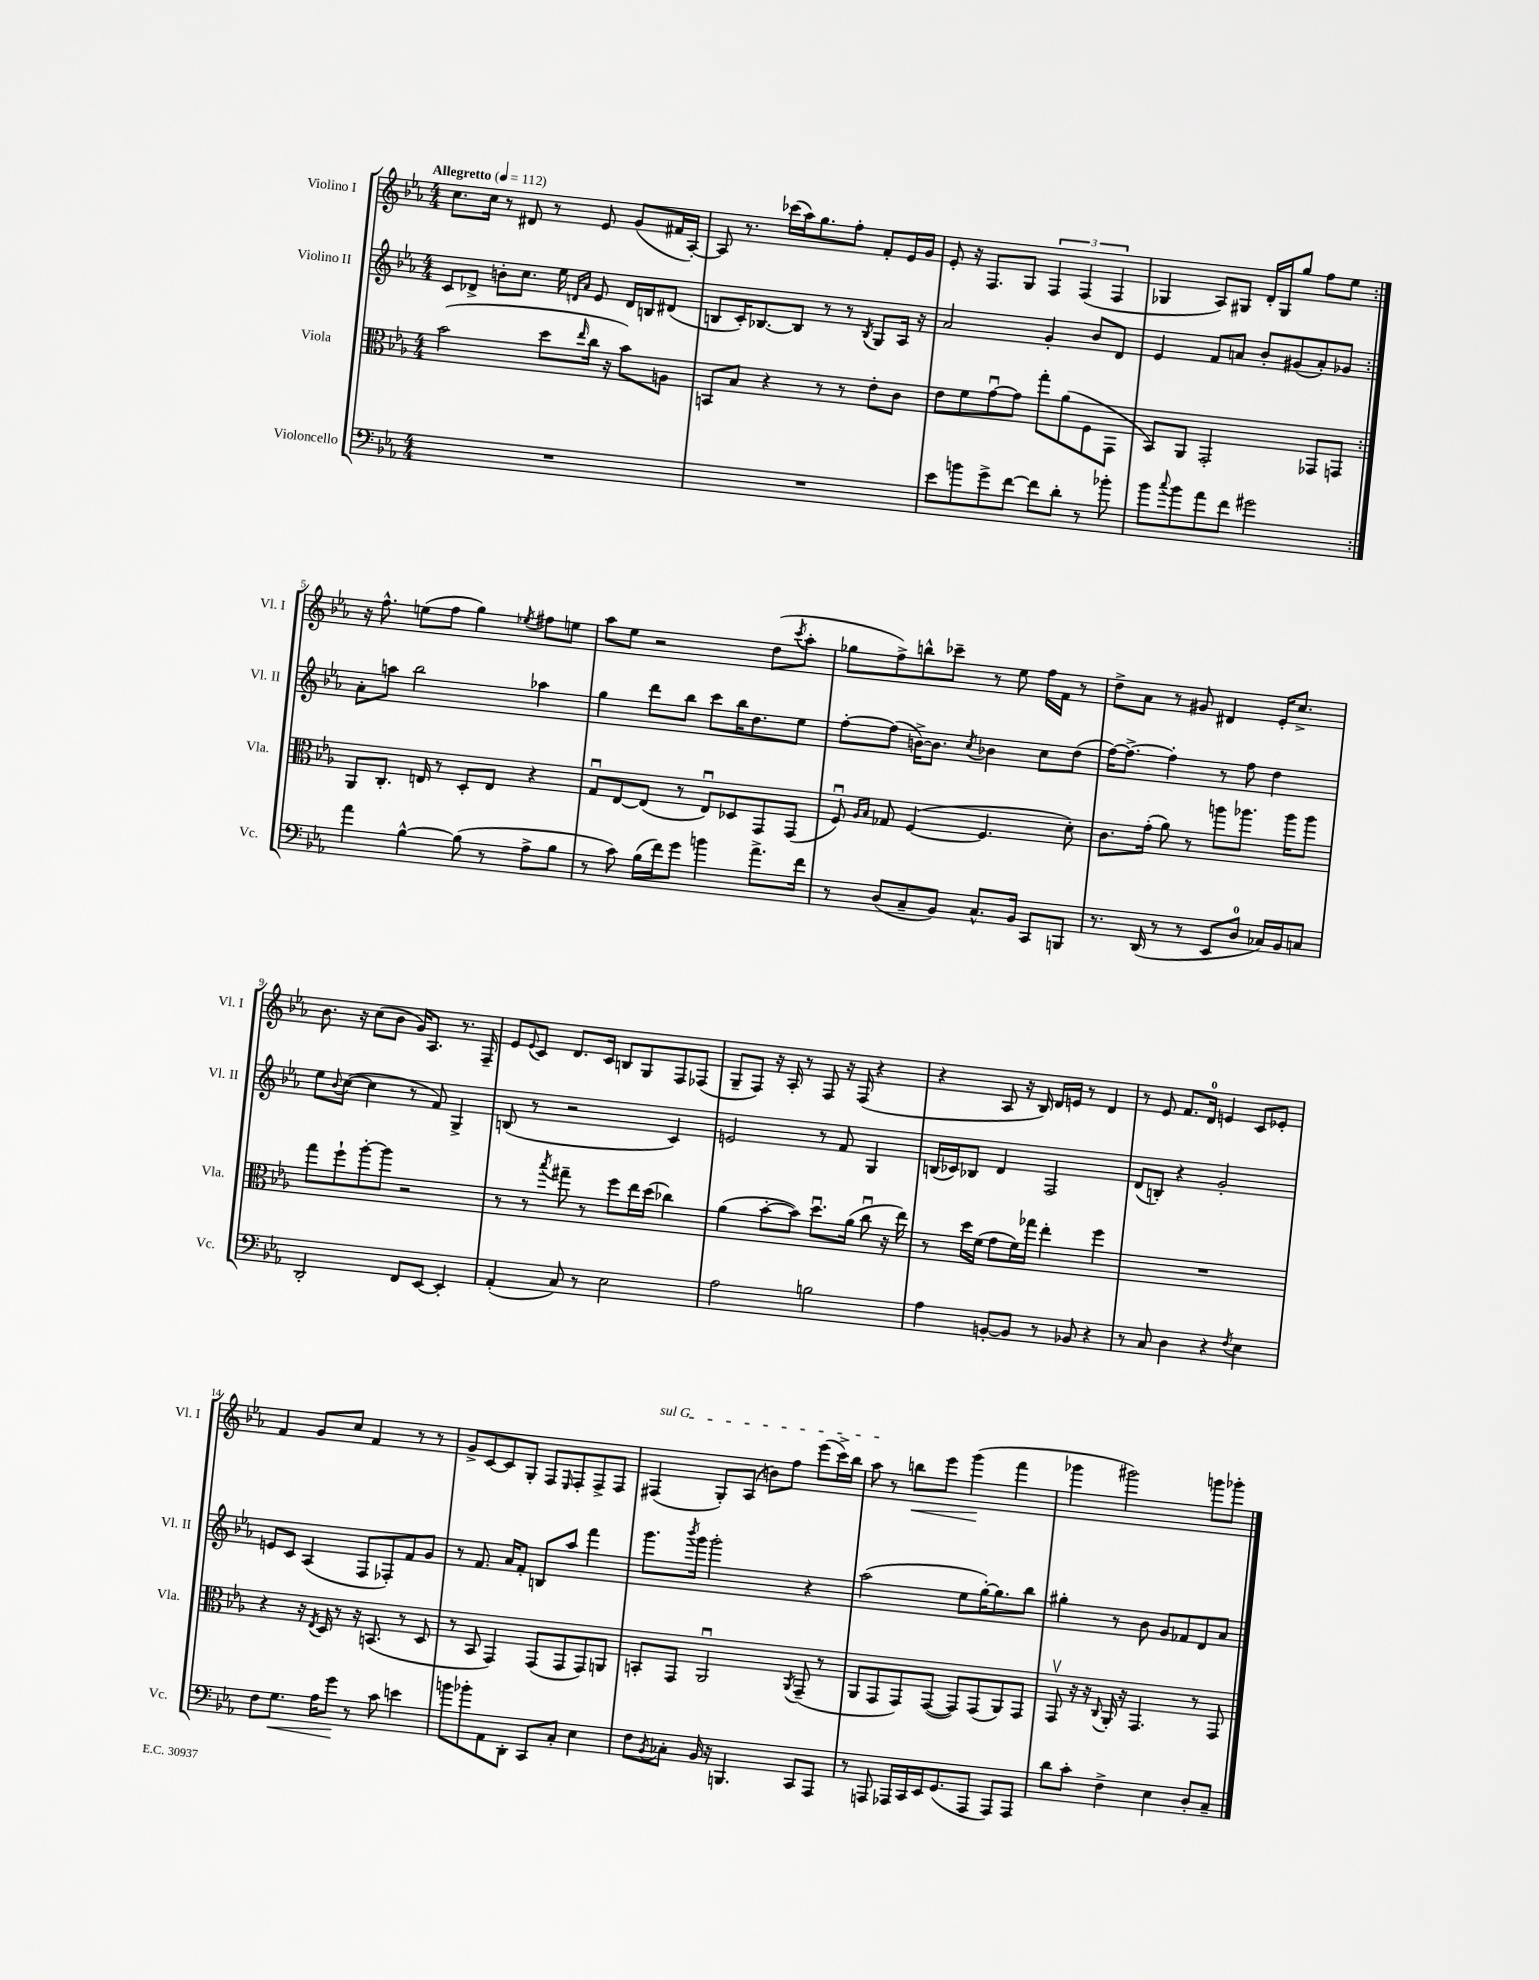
<<
\new StaffGroup <<
\new Staff = "s0" \with { instrumentName = "Violino I" shortInstrumentName = "Vl. I" } {
    \clef treble \key ees \major \numericTimeSignature \time 4/4 \tempo "Allegretto" 4 = 112
    \repeat volta 2 { c''8. c''16 r8 dis'8 r8 ees'8 g'8( fis'16 aes16~-.) |
    aes8 r8. ces'''16( aes''16) g''8. f''8-. f'8-. ees'16 g'16 |
    ees'8-. r16 f8. g8 \tuplet 3/2 { f4 f4( f4 } |
    ges4 aes8) gis8 d'16-. gis16 g''8 f''8 ees''8 | }
    r16 f''8.-^ e''8( f''8 g''4) \acciaccatura { ees''8 } fis''8 e''8 |
    aes''8 ees''8 r2 d''8( \acciaccatura { c'''8 } aes''8-. |
    ges''8 f''8->) b''8-^ ces'''8-- r8 ees''8 f''16 f'16 r8 |
    d''8-> aes'8 r8 gis'8 dis'4 ees'16-. c''8.-> |
    bes'8. r16 c''8( bes'8 g'16) aes8. r8. f16-- |
    ees'8 \appoggiatura { ees'8 } c'8 d'8. c'16 b8 g8 f8 fes8( |
    g8-- f8) r16 aes16-. r8 f8 r16 f16( r4 |
    r4 aes8 r16 bes16) d'16 e'16 r8 d'4 |
    r8 ees'8 f'8. d'16-0 e'4 c'8 ees'8-. |
    f'4 g'8 c''8 f'4 r8 r8 |
    g'8-> c'8~ c'8 g8-. f8 \grace { ees16 } f8-. f8-> f8 |
    \once \override TextSpanner.bound-details.left.text = \markup { \italic "sul G" } fis4\startTextSpan( g8-.) aes8( b'8) f''8 ees'''8( c'''16->) bes''16 |
    aes''8\stopTextSpan r8 b''8\< ees'''8 g'''4\!( f'''4 |
    ges'''4 gis'''2) g'''8 ges'''8-. \bar "|." |
}
\new Staff = "s1" \with { instrumentName = "Violino II" shortInstrumentName = "Vl. II" } {
    \clef treble \key ees \major \numericTimeSignature \time 4/4
    \repeat volta 2 { c'8 des'8-> b'8-. c''8. ees''16 \grace { d'16 aes'16 } ees'8 d'16 b16 dis'8( |
    b8 c'16-.) bes8.~ bes8 r8 r8 \acciaccatura { bes8 } g8 aes16 r16 |
    aes'2 g'4-. bes'8 d'8 |
    ees'4 f'8 a'8 bes'8-. gis'8( a'8-.) ges'8 | }
    aes'8-. a''8 bes''2 aes''4 |
    g''4 d'''8 bes''8 c'''8 bes''16 d''8. ees''8 |
    f''8~-. f''8( b'16~->) b'8. \acciaccatura { c''8 } bes'4 c''8 d''8( |
    f''16~) f''8.~-> f''4-. r8 f''8 d''4 |
    ees''8 \appoggiatura { bes'8 } c''8~( c''4 r8 f'8) g4-> |
    b8( r8 r2 c'4) |
    e'2 r8 f'8 g4 |
    b16( ces'16) bes8 d'4 f2 |
    d'8( b8-.) r4 g'2-. |
    e'8 c'8 aes4( f8 fes8-.) f'8 g'8 |
    r8 f'8. aes'16 f'8-. b8 aes''8 f'''4 |
    g'''8. \acciaccatura { bes'''8 } g'''16 g'''2-. r4 |
    aes''2( ees''8 g''16~-.) g''8. bes''8 |
    gis''4-. r8 bes'8 g'8 fes'8 d'8 aes'8 \bar "|." |
}
\new Staff = "s2" \with { instrumentName = "Viola" shortInstrumentName = "Vla." } {
    \clef alto \key ees \major \numericTimeSignature \time 4/4
    \repeat volta 2 { bes'2( d''8 \grace { ees''16 } c''16 r16 bes'8) a8 |
    b,8 bes8 r4 r8 r8 ees'8-. c'8 |
    ees'8 f'8 g'8~\downbow g'8 g''8-. aes'8( f8 g,8 |
    bes,8) aes,8 g,2-. ges,8 g,8 | }
    aes,8 c8.-. e16 r8 d8-. e8 r4 |
    g8\downbow ees8~ ees8( r8 ees8\downbow) des8 g,8 g,8( |
    f8\downbow) \grace { aes16 bes16 } ges8 f4~( f4. d'8-.) |
    c'8. g'16-.( aes'8) r8 a''8 aes''8. aes''16 aes''8 |
    g''8 f''8-! aes''8~-. aes''8 r2 |
    r8 r8 \acciaccatura { bes''8 } gis''8-- r8 f''8 ees''16 d''16( ces''4) |
    aes'4( bes'8~-. bes'8) d''8.\downbow aes'16( c''8\downbow r16 ees''16) |
    r8 d''16 f'16( g'8 f'16) ges''16 ees''4-. f''4 |
    R1 |
    r4 r16 \acciaccatura { ees8 } d16 r8 r16 b,8.( r8 d8 |
    r8 bes,8 g,4) g,8( g,8 g,8) a,8 |
    b,8-. g,8 aes,2\downbow \acciaccatura { aes,8 } g,8--( r8 |
    aes,8 g,8 g,8) g,8~( g,8) g,8( aes,8) g,8 |
    g,8\upbow r16 r16 \appoggiatura { c8 } aes,16-. r16 g,4. r8 g,8 \bar "|." |
}
\new Staff = "s3" \with { instrumentName = "Violoncello" shortInstrumentName = "Vc." } {
    \clef bass \key ees \major \numericTimeSignature \time 4/4
    \repeat volta 2 { R1 |
    R1 |
    ees'8 b'8 g'8-> f'8~ f'8 d'8-. r8 bes'8-. |
    bes'8 \appoggiatura { c''8 } bes'8 aes'8 f'8 gis'2 | }
    aes'4 bes4~-^ bes8( r8 aes8-> bes8 |
    r8 c'8) bes16( f'16) g'8 b'4 aes'8.-> f'16 |
    r8 d8( c8-- bes,8) c8.-^ bes,16 c,8 b,,8 |
    r8. d,16( r8 r8 ees,8 d8-0 ces16) bes,16 c8 |
    d,2-. f,8 ees,8~ ees,4-. |
    aes,4-.( c8) r8 ees2 |
    aes2 b2 |
    aes4 b,8~-. b,8 r8 bes,8 r4 |
    r8 c8 d4 r4 \acciaccatura { f8 } ees4 |
    f8 g8.\< aes16 g'8\! r8 c'8 e'4 |
    b'8 bes'8-. aes,8 d,8-. c,8 c8-. ees4 |
    f8 \acciaccatura { bes,8 } ces8-. bes,16 r16 b,,4. c,8 aes,,8 |
    r8 a,,8 aes,,16 c,16 ees,16 g,8.( aes,,8 aes,,8) aes,,8 |
    d'8 c'8-. f4-> ees4 d8-. c8-- \bar "|." |
}
>>
>>
